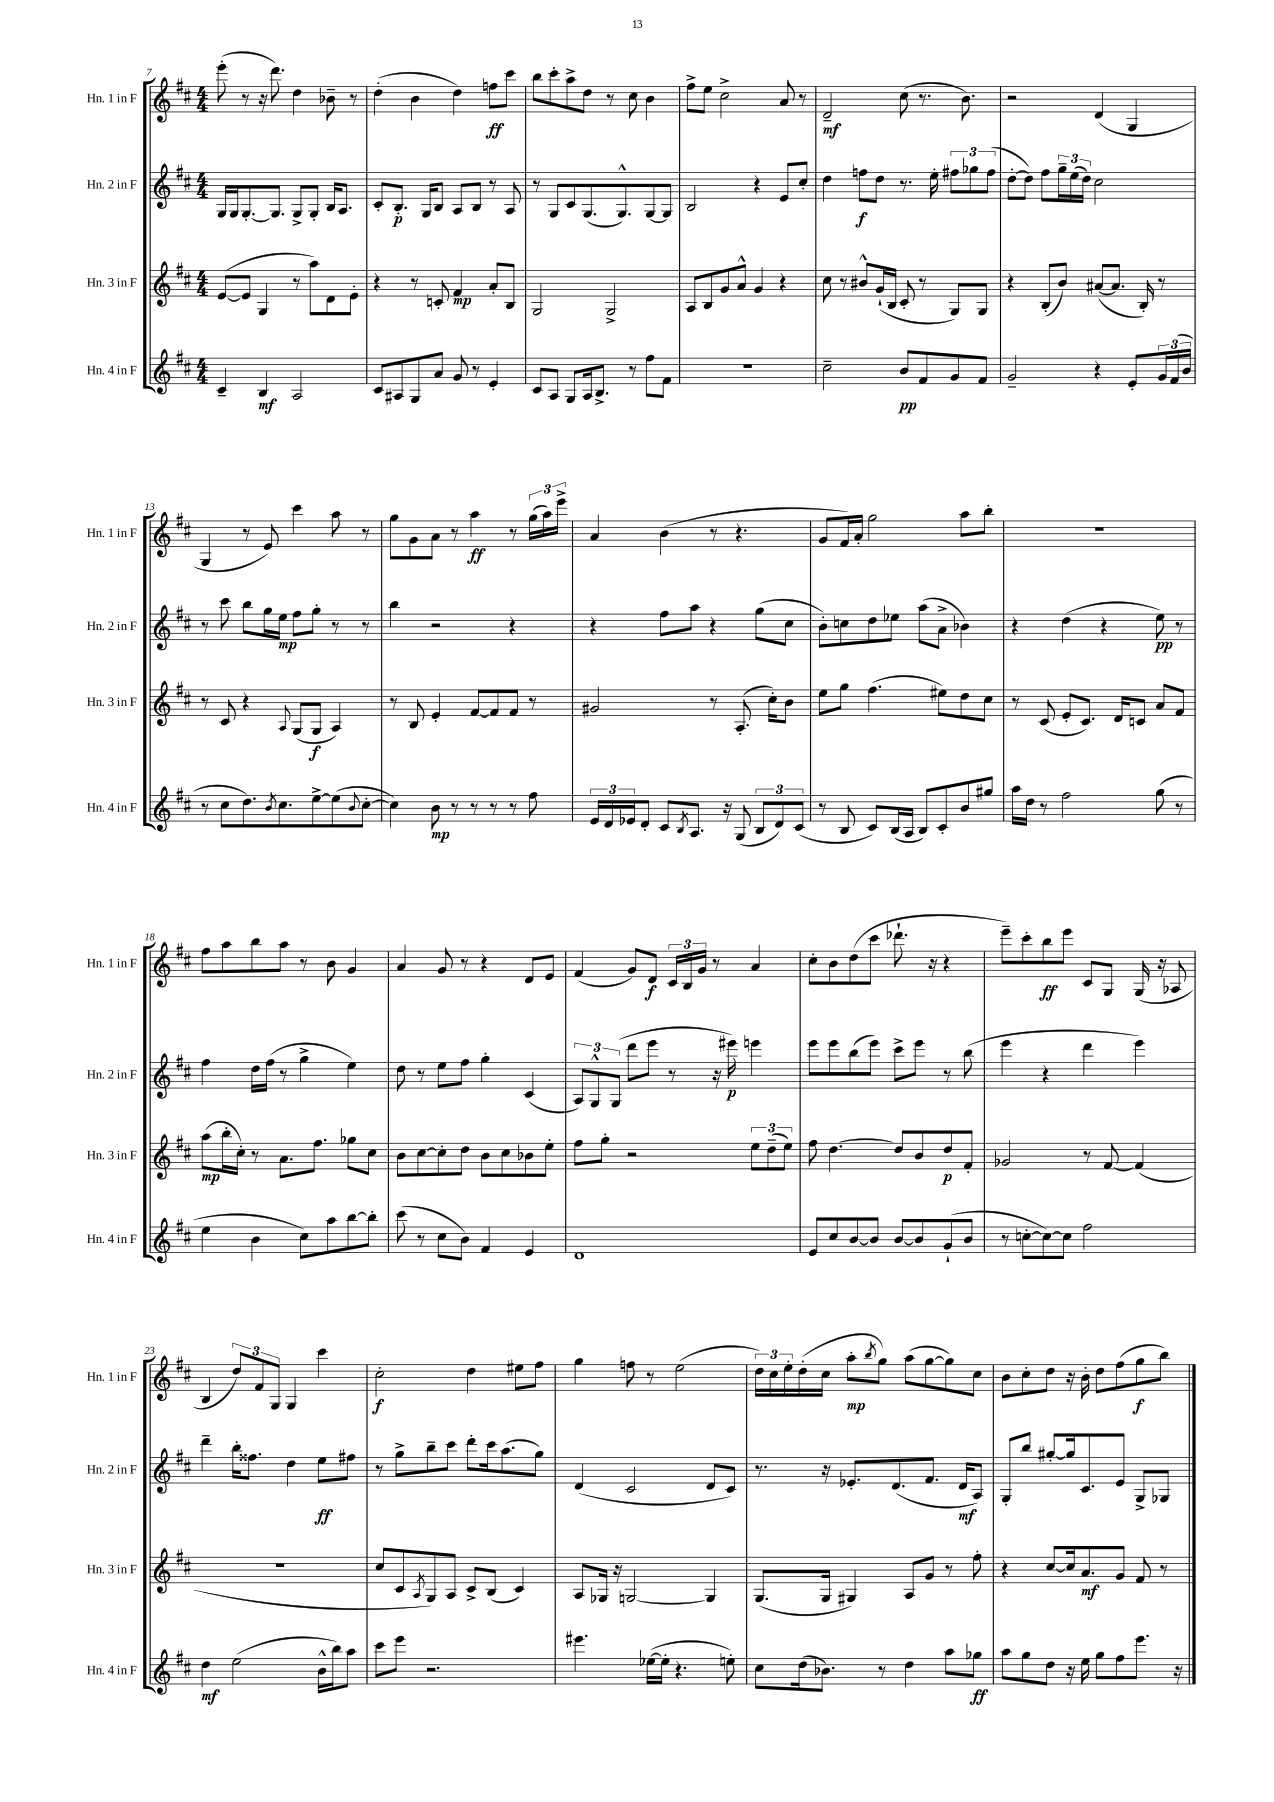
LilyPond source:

<<
\new StaffGroup <<
\new Staff = "s0" \with { instrumentName = "Hn. 1 in F" shortInstrumentName = "Hn. 1 in F" } {
    \clef treble \key d \major \numericTimeSignature \time 4/4
    e'''8-.( r8 r16 d'''8.) d''4 bes'8-- r8 |
    d''4-.( b'4 d''4) f''8\ff cis'''8 |
    b''8 cis'''8-. a''8-> d''8 r8 cis''8 b'4 |
    fis''8-> e''8 cis''2-> a'8 r8 |
    d'2--\mf cis''8( r8. b'8.) |
    r2 d'4( g4 |
    g4 r8 e'8) cis'''4 a''8 r8 |
    g''8 g'8 a'8 r8 a''4\ff r8 \tuplet 3/2 { g''16( a''16) e'''16-> } |
    a'4 b'4( r8 r4. |
    g'8 fis'16) a'16-. g''2 a''8 b''8-. |
    R1 |
    fis''8 a''8 b''8 a''8 r8 b'8 g'4 |
    a'4 g'8 r8 r4 d'8 e'8 |
    fis'4( g'8) d'8\f \tuplet 3/2 { cis'16 b16 g'16 } r8 a'4 |
    cis''8-. b'8 d''8( cis'''8 des'''8.-! r16 r4 |
    e'''8--) cis'''8-. b''8\ff e'''8 cis'8 g8 g16( r16 aes8 |
    b4 \tuplet 3/2 { d''8) fis'8 g8 } g4 cis'''4 |
    cis''2-.\f d''4 eis''8 fis''8 |
    g''4 f''8 r8 e''2( |
    \tuplet 3/2 { d''16) cis''16 e''16-. } d''16-.( cis''16 a''8-.\mp \acciaccatura { b''8 } g''8) a''8( g''8~ g''8) cis''8 |
    b'8 cis''8-. d''8 r16 b'16-. d''8 fis''8( g''8\f b''8) \bar "|." |
}
\new Staff = "s1" \with { instrumentName = "Hn. 2 in F" shortInstrumentName = "Hn. 2 in F" } {
    \clef treble \key d \major \numericTimeSignature \time 4/4
    g16 g16 g8.~-. g8. g8-> g8-. b16 a8. |
    cis'8-. b8.-.\p g16 b8 a8 b8 r8 a8 |
    r8 g8 cis'8 g8.( g8.-^) g8~ g8 |
    b2 r4 e'8 cis''8-. |
    d''4 f''8\f d''8 r8. e''16-. \tuplet 3/2 { fis''8 ges''8 fis''8( } |
    d''8~-. d''8) fis''8 \tuplet 3/2 { g''16-- e''16( d''16) } cis''2 |
    r8 cis'''8 b''8 g''16 e''16\mp fis''8 g''8-. r8 r8 |
    b''4 r2 r4 |
    r4 fis''8 a''8 r4 g''8( cis''8 |
    b'8-.) c''8 d''8 ees''8 a''8( a'8-> bes'4) |
    r4 d''4( r4 e''8\pp) r8 |
    fis''4 d''16 fis''16( r8 g''4-> e''4) |
    d''8 r8 e''8 fis''8 g''4-. cis'4( |
    \tuplet 3/2 { a8) g8-^ g8( } d'''8 e'''8 r8 r16 eis'''16\p) e'''4 |
    e'''8 e'''8 b''8( e'''8) cis'''8-> e'''8 r8 b''8( |
    e'''4 r4 d'''4 e'''4) |
    d'''4-- b''16-. fisis''8. d''4 e''8\ff fis''8 |
    r8 g''8-> b''8-- cis'''8 d'''8-. cis'''16 a''8.( g''8) |
    d'4( cis'2 d'8 cis'8) |
    r8. r16 ees'8.-. d'8.( fis'8. d'16\mf a8) |
    g8-. b''8 gis''8~-. gis''16 cis'8. e'8 g8-> ges8 \bar "|." |
}
\new Staff = "s2" \with { instrumentName = "Hn. 3 in F" shortInstrumentName = "Hn. 3 in F" } {
    \clef treble \key d \major \numericTimeSignature \time 4/4
    e'8~( e'8 g4 r8 a''8) d'8 e'8-. |
    r4 r8 c'8-. fis'4\mp a'8-. b8 |
    g2 g2-> |
    a8 b8 g'8 a'8-^ g'4 r4 |
    cis''8 r8 bis'8-^ g'16-!( b16 cis'8-. r8 g8) g8 |
    r4 b8-.( b'8) ais'8~( ais'8. b16-.) r8 |
    r8 cis'8 r4 \appoggiatura { a8 } g8( g8\f a4) |
    r8 b8 e'4-. fis'8~ fis'8 fis'8 r8 |
    gis'2 r8 a8.-.( cis''16-.) b'8 |
    e''8 g''8 fis''4.( eis''8) d''8 cis''8 |
    r8 cis'8( e'8-. cis'8.) d'16 c'8 a'8 fis'8 |
    a''8\mp( b''16-. cis''16-.) r8 a'8. fis''8. ges''8 cis''8 |
    b'8 cis''8~ cis''8-. d''8 b'8 cis''8 bes'8 e''8-. |
    fis''8 g''8-. r2 \tuplet 3/2 { e''8 d''8--( e''8) } |
    fis''8 d''4.~ d''8 b'8 d''8\p fis'8-. |
    ges'2 r8 fis'8~ fis'4( |
    r1 |
    cis''8 cis'8 \acciaccatura { a8 } g8) a8 cis'8-> b8( cis'4) |
    a8 ges16 r16 g2~ g4 |
    g8.( g16 gis4) a8 g'8 r8 fis''8-. |
    r4 cis''8~ cis''16 a'8.\mf g'8 fis'8 r8 \bar "|." |
}
\new Staff = "s3" \with { instrumentName = "Hn. 4 in F" shortInstrumentName = "Hn. 4 in F" } {
    \clef treble \key d \major \numericTimeSignature \time 4/4
    cis'4-- b4\mf a2 |
    cis'8 ais8 g8 a'8 g'8 r8 e'4-. |
    cis'8 a8 g8 a16 b8.-> r8 fis''8 fis'8 |
    R1 |
    cis''2-- b'8\pp fis'8 g'8 fis'8 |
    g'2-- r4 e'8-. \tuplet 3/2 { g'16 fis'16( b'16 } |
    r8 cis''8 d''8.) \acciaccatura { b'8 } cis''8. e''8~-> e''8( \appoggiatura { b'8 } cis''8~-. |
    cis''4) b'8\mp r8 r8 r8 r8 fis''8 |
    \tuplet 3/2 { e'16 d'16 ees'16 } d'8-. cis'8 \acciaccatura { b8 } a8. r16 g8( \tuplet 3/2 { b8 d'8) cis'8( } |
    r8 b8 cis'8) b16( a16 b8) cis'8-. b'8 gis''8 |
    a''16 d''16 r8 fis''2 g''8( r8 |
    e''4 b'4 cis''8) a''8 b''8~ b''8-. |
    cis'''8( r8 cis''8 b'8) fis'4 e'4 |
    d'1 |
    e'8 cis''8 b'8~ b'8 b'8~ b'8 g'8-!( b'8 |
    r8 c''8~-. c''8~) c''8 fis''2 |
    d''4\mf e''2( b'16-^ b''16) a''8 |
    cis'''8 e'''8 r2. |
    eis'''4. ees''16~( ees''16-. r4. e''8-.) |
    cis''8 d''16( bes'8.) r8 d''4 a''8 ges''8\ff |
    a''8 g''8 d''8 r16 e''16 g''8 fis''8 e'''8. r16 \bar "|." |
}
>>
>>
\layout { \context { \Score currentBarNumber = #7 } }
